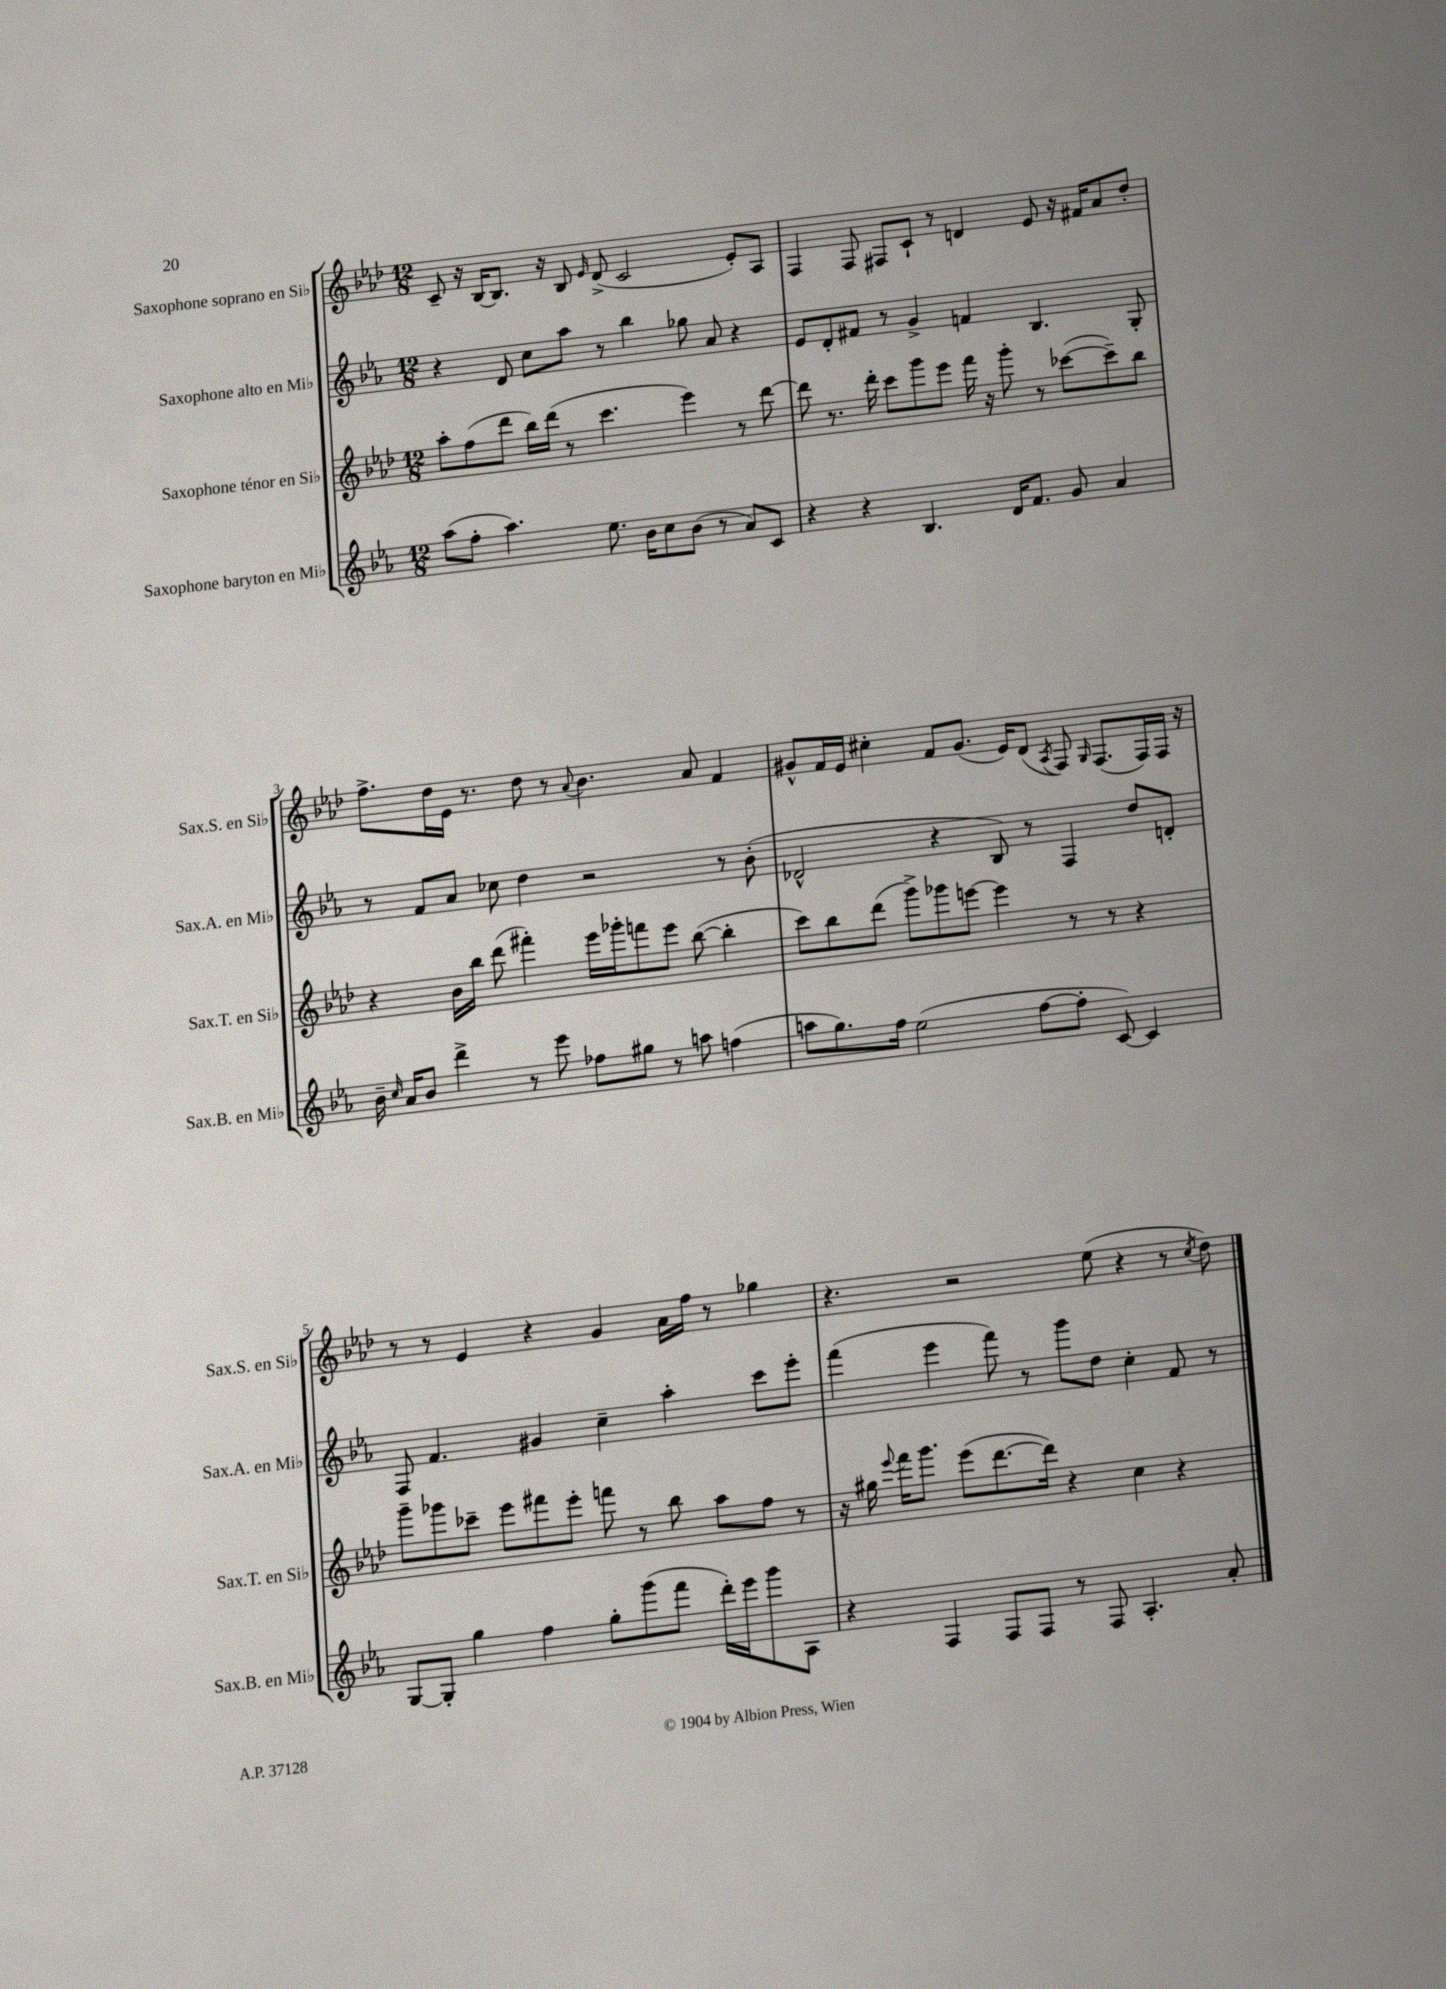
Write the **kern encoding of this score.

**kern	**kern	**kern	**kern
*part4	*part3	*part2	*part1
*staff4	*staff3	*staff2	*staff1
*I"Saxophone baryton en Mi♭	*I"Saxophone ténor en Si♭	*I"Saxophone alto en Mi♭	*I"Saxophone soprano en Si♭
*I'Sax.B. en Mi♭	*I'Sax.T. en Si♭	*I'Sax.A. en Mi♭	*I'Sax.S. en Si♭
*clefG2	*clefG2	*clefG2	*clefG2
*k[b-e-a-]	*k[b-e-a-d-]	*k[b-e-a-]	*k[b-e-a-d-]
*M12/8	*M12/8	*M12/8	*M12/8
=1	=1	=1	=1
(8aa-\L	8aa-'\L	4r	8c~/
8ff'\J	(8ff\	.	16r
.	.	.	[16B-/KL
4.aa-\)	8ddd-\J	8d/	8.B-/J]
.	16bb-\LL)	8cc\L	.
.	(16ddd-\JJ	.	16r
.	8r	8aa-\J	8B-/
.	.	.	16qqe-/
8.ee-\	4.ccc\	8r	(8d-^/
.	.	4bb-\	2c/
16b-\KL	.	.	.
8cc\	.	.	.
(8b-\J	4eee-\)	8gg-X\	.
8r	.	8a-/	.
8a-/L)	8r	4r	8e-'/L)
8c/J	[8ddd-\	.	8A-/J
=2	=2	=2	=2
4r	8ddd-\]	8e-/L	4F/
.	8.r	8d'/	.
4r	.	8f#X/J	8F/
.	16ddd-'\	.	.
.	8ccc\L	8r	8F#X/L
4.B-/	8ggg\	4g^/	8c`/J
.	8eee-\J	.	8r
.	16fff\	4fn/	4dn/
.	16r	.	.
16d/KL	8ggg'\	.	.
8.f/J	.	.	.
.	8r	4.B-/	8e-/
8g/	([8ccc-X\L	.	16r
.	.	.	16f#X/KL
4a-/	8ccc-~\])	.	8a-/
.	8bb-\J	8G'/	8dd-'/J
!!LO:LB:g=z
=3	=3	=3	=3
16b-~\	4r	8r	8.ff^\L
16qqcc/	.	.	.
16a-/KL	.	.	.
8b-/J	.	8f/L	.
.	.	.	16dd-\L
4ddd^\	16b-\LL	8a-/J	16e-\JJ
.	16bb-\JJ	.	8.r
.	(8ddd-\	8cc-X\	.
8r	4fff#X'\)	4dd\	8dd-\
8eee-\	.	.	8r
.	.	.	8qqa-/
8ff-X\L	16eee-\LL	2r	4.b-\
.	16ggg-X'\J	.	.
8gg#X\J	8fffn\	.	.
8r	8eee-\J	.	.
8aan\	([8bb-\	.	8a-/
(4ffn\	4bb-'\]	8r	4f/
.	.	(8b-'\	.
=4	=4	=4	=4
8aan\L	8ccc\L)	2d-X^^/	8g#X^^/L
8.gg\)	8bb-\	.	16f/L
.	.	.	16e-/JJ
.	(8ddd-\J	.	4cc#X'\
16ff\Jk	.	.	.
(2ee-\	8ggg^\L)	.	.
.	8ggg-X\	4r	8f/L
.	[8eeen\J	.	(8.g#/J
.	4eee\]	8B-/)	.
.	.	.	16e-/KL)
[8ff\L	.	8r	(8d-/J
.	.	.	8qA-/
8ff'\J]	8r	4F/	8F/)
.	.	.	16qqG/
[8c/)	8r	.	(8.F/L
4c/]	4r	8dd/L	.
.	.	.	16F/L)
.	.	8dn'/J	16F/JJ
.	.	.	16r
!!LO:LB:g=z
=5	=5	=5	=5
[8G/L	8ggg~\L	8F/	8r
8G'/J]	8ggg-X\	4.f/	8r
4gg\	8ccc-X~\J	.	4e-/
.	8eee-\L	.	.
4ff\	8fff#X\	4g#X/	4r
.	8eee-'\J	.	.
8gg'\L	8fffn\	4cc~\	4g/
(8ggg\	8r	.	.
8fff\J	8bb-\	4aa-'\	16a-\LL
.	.	.	16ff\JJ
16ddd'\LL)	8aa-\L	.	8r
16eee-\J	.	.	.
8ggg\	8ff\J	8ccc\L	4gg-X\
8A-\J	8r	8eee-'\J	.
=6	=6	=6	=6
4r	16r	(4fff\	4.r
.	16gg#X\	.	.
.	8qqeee-/	.	.
.	16fff\KL	.	.
.	8.ggg\J	.	.
4F/	.	4eee-\	.
.	(8eee-\L	.	2r
8F/L	[8.ddd-\	8fff\)	.
8F/J	.	8r	.
.	16ddd-\Jk])	.	.
8r	4r	8ggg\L	.
8F/	.	8dd\J	(8ee-\
4.A-'/	4cc\	4cc'\	4r
.	4r	8f/	8r
.	.	.	8qcc/
8a-'/	.	8r	8dd-\)
==	==	==	==
*-	*-	*-	*-
